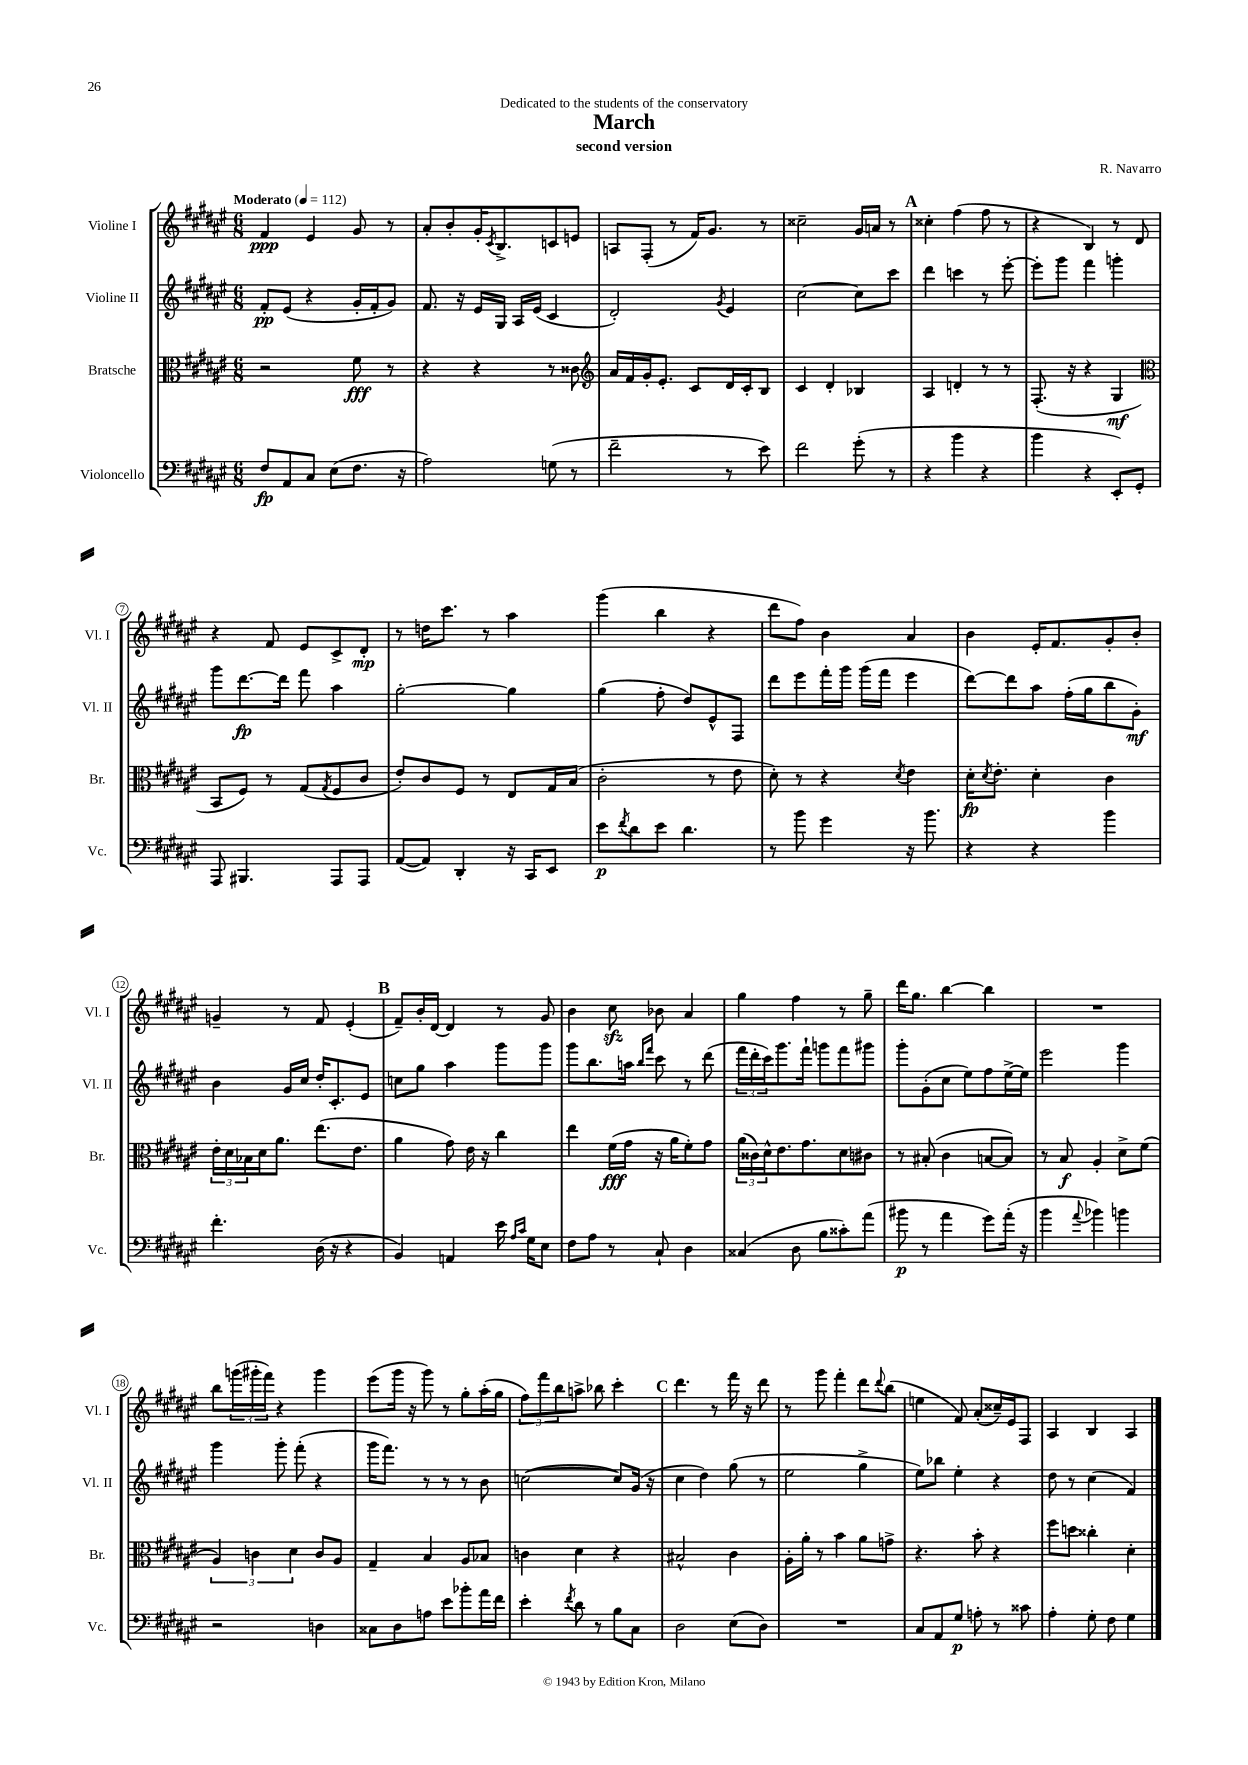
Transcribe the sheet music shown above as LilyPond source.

\header { title = "March" composer = "R. Navarro" subtitle = "second version" dedication = "Dedicated to the students of the conservatory" }
<<
\new StaffGroup <<
\new Staff = "s0" \with { instrumentName = "Violine I" shortInstrumentName = "Vl. I" } {
    \clef treble \key fis \major \numericTimeSignature \time 6/8 \tempo "Moderato" 4 = 112
    fis'4\ppp eis'4 gis'8 r8 |
    ais'8-. b'8-. gis'16-. \acciaccatura { cis'8 } b8.-> c'8 e'8 |
    a8 fis8-.( r8 fis'16) gis'8. r8 |
    cisis''2-- gis'16 a'16 r8 |
    \mark \markup { \bold "A" } cisis''4-. fis''4( fis''8 r8 |
    r4 b4) r8 dis'8 |
    r4 fis'8 eis'8 cis'8-> dis'8-.\mp |
    r8 d''16 cis'''8. r8 ais''4 |
    gis'''4( b''4 r4 |
    dis'''8 fis''8) b'4 ais'4 |
    b'4 eis'16-. fis'8. gis'8-. b'8-. |
    g'4-- r8 fis'8 eis'4-.( |
    \mark \markup { \bold "B" } fis'8--) b'16-. dis'16~ dis'4 r8 gis'8 |
    b'4 cis''8\sfz bes'8 ais'4 |
    gis''4 fis''4 r8 gis''8-- |
    dis'''16 gis''8. b''4~ b''4 |
    R2. |
    b''8 \tuplet 3/2 { g'''16( gis'''16-. fis'''16) } r4 gis'''4 |
    eis'''8( gis'''16 r16 gis'''8) r8 gis''8-. ais''16-.( gis''16 |
    \tuplet 3/2 { fis''8) fis'''8 b''8 } a''8-> bes''8 cis'''4-. |
    \mark \markup { \bold "C" } dis'''4. r8 fis'''16 r16 dis'''8 |
    r8 gis'''8 fis'''4-. dis'''8 \appoggiatura { dis'''8 } b''8( |
    e''4 fis'8) ais'8-.( cisis''16--) eis'16 fis8 |
    ais4 b4 ais4 \bar "|." |
}
\new Staff = "s1" \with { instrumentName = "Violine II" shortInstrumentName = "Vl. II" } {
    \clef treble \key fis \major \numericTimeSignature \time 6/8
    fis'8-.\pp eis'8( r4 gis'16-. fis'16-. gis'8) |
    fis'8. r16 eis'16 gis16 ais16 eis'16( cis'4 |
    dis'2-.) \acciaccatura { gis'8 } eis'4 |
    cis''2~ cis''8 cis'''8 |
    \mark \markup { \bold "A" } dis'''4 c'''4 r8 eis'''8~-. |
    eis'''8-. gis'''8 fis'''4 g'''4-. |
    gis'''8 dis'''8.~\fp dis'''16 fis'''8 ais''4 |
    gis''2~-. gis''4 |
    gis''4( fis''8-. dis''8) eis'8-^ fis8 |
    dis'''8 eis'''8 fis'''16-. gis'''16 gis'''16( fis'''16 eis'''4 |
    dis'''8~) dis'''8 ais''8 fis''16-.( gis''16 b''8 gis'8-.\mf) |
    b'4 gis'16 cis''16 dis''16-. cis'8.-. eis'8 |
    \mark \markup { \bold "B" } c''8 gis''8 ais''4 gis'''8 gis'''8 |
    gis'''8 b''8. a''16 \grace { b''16 fis'''16 } cis'''8 r8 dis'''8( |
    \tuplet 3/2 { fis'''16 dis'''16-. cis'''16) } gis'''8. fis'''16-! g'''8 fis'''8 gis'''8 |
    gis'''8-. gis'8-.( cis''8 eis''8) fis''8 eis''16~-> eis''16 |
    eis'''2 gis'''4 |
    gis'''4 gis'''8-. fis'''8-.( r4 |
    gis'''16 fis'''8.) r8 r8 r8 b'8 |
    c''2~( c''8) gis'16( r16 |
    \mark \markup { \bold "C" } cis''4 dis''4) gis''8( r8 |
    eis''2 gis''4-> |
    eis''8) bes''8 eis''4-. r4 |
    dis''8 r8 cis''4( fis'4) \bar "|." |
}
\new Staff = "s2" \with { instrumentName = "Bratsche" shortInstrumentName = "Br." } {
    \clef alto \key fis \major \numericTimeSignature \time 6/8
    r2 fis'8\fff r8 |
    r4 r4 r8 cisis'8 |
    \clef treble ais'16 fis'16 gis'16-. eis'8.-. cis'8 dis'16 cis'16-. b8 |
    cis'4 dis'4-. bes4 |
    \mark \markup { \bold "A" } ais4 d'4-. r8 r8 |
    fis8.-.( r16 r4 gis4\mf |
    \clef alto b,8 fis8) r8 gis8( \acciaccatura { gis8 } fis8 cis'8 |
    eis'8-.) cis'8 fis8 r8 eis8 gis16 b16( |
    cis'2-. r8 eis'8 |
    dis'8-.) r8 r4 \acciaccatura { dis'8 } eis'4 |
    dis'16-.\fp \acciaccatura { dis'8 } eis'8.-. dis'4-. cis'4 |
    \tuplet 3/2 { eis'16-. dis'16 bes16 } dis'16 ais'8. eis''8.( eis'8. |
    \mark \markup { \bold "B" } ais'4 gis'8) eis'16 r16 cis''4 |
    eis''4 fis'16\fff( gis'16 r16 ais'16 fis'8-.) gis'8 |
    \tuplet 3/2 { ais'16( cisis'16) dis'16-^ } eis'8. gis'8. dis'8 cis'8 |
    r8 bis8-.( cis'4 b8~ b8) |
    r8 b8\f ais4-. dis'8-> fis'8( |
    \tuplet 3/2 { ais4) c'4 dis'4 } c'8 ais8 |
    gis4-- b4 ais8 bes8 |
    c'4 dis'4 r4 |
    \mark \markup { \bold "C" } bis2-^ cis'4 |
    ais16-. ais'16-. r8 b'4 ais'8 g'8-> |
    r4. b'8-. r4 |
    fis''8 d''8 cisis''4-. dis'4-. \bar "|." |
}
\new Staff = "s3" \with { instrumentName = "Violoncello" shortInstrumentName = "Vc." } {
    \clef bass \key fis \major \numericTimeSignature \time 6/8
    fis8\fp ais,8 cis8 eis8( fis8. r16 |
    ais2) g8( r8 |
    fis'2-- r8 eis'8) |
    fis'2 gis'8-.( r8 |
    \mark \markup { \bold "A" } r4 b'4 r4 |
    b'4 r4 eis,8-.) gis,8-. |
    ais,,8 bis,,4. ais,,8 ais,,8 |
    ais,8~( ais,8) dis,4-. r16 cis,16 eis,8 |
    eis'8\p \acciaccatura { fis'8 } dis'8 eis'8 dis'4. |
    r8 b'8 gis'4 r16 b'8. |
    r4 r4 b'4 |
    fis'4.-. dis16( r16 r4 |
    \mark \markup { \bold "B" } b,4) a,4 eis'16 \grace { ais16 cis'16 } gis16 eis8 |
    fis8 ais8 r8 cis8-! dis4 |
    cisis4( dis8 b8 cisis'8-.) ais'8( |
    bis'8\p r8 ais'4 gis'8) ais'16-.( r16 |
    b'4 \appoggiatura { ais'8 } bes'4) b'4 |
    r2 d4 |
    cisis8 dis8 a8 eis'8 bes'8-. ais'16 fis'16 |
    eis'4-. \acciaccatura { fis'8 } dis'8 r8 b8 cis8 |
    \mark \markup { \bold "C" } dis2 eis8( dis8) |
    R2. |
    cis8 ais,8 gis8\p a8-. r8 cisis'8 |
    ais4-. gis8-. fis8 gis4 \bar "|." |
}
>>
>>
\layout { \context { \Score \override BarNumber.stencil = #(make-stencil-circler 0.1 0.3 ly:text-interface::print) } }
